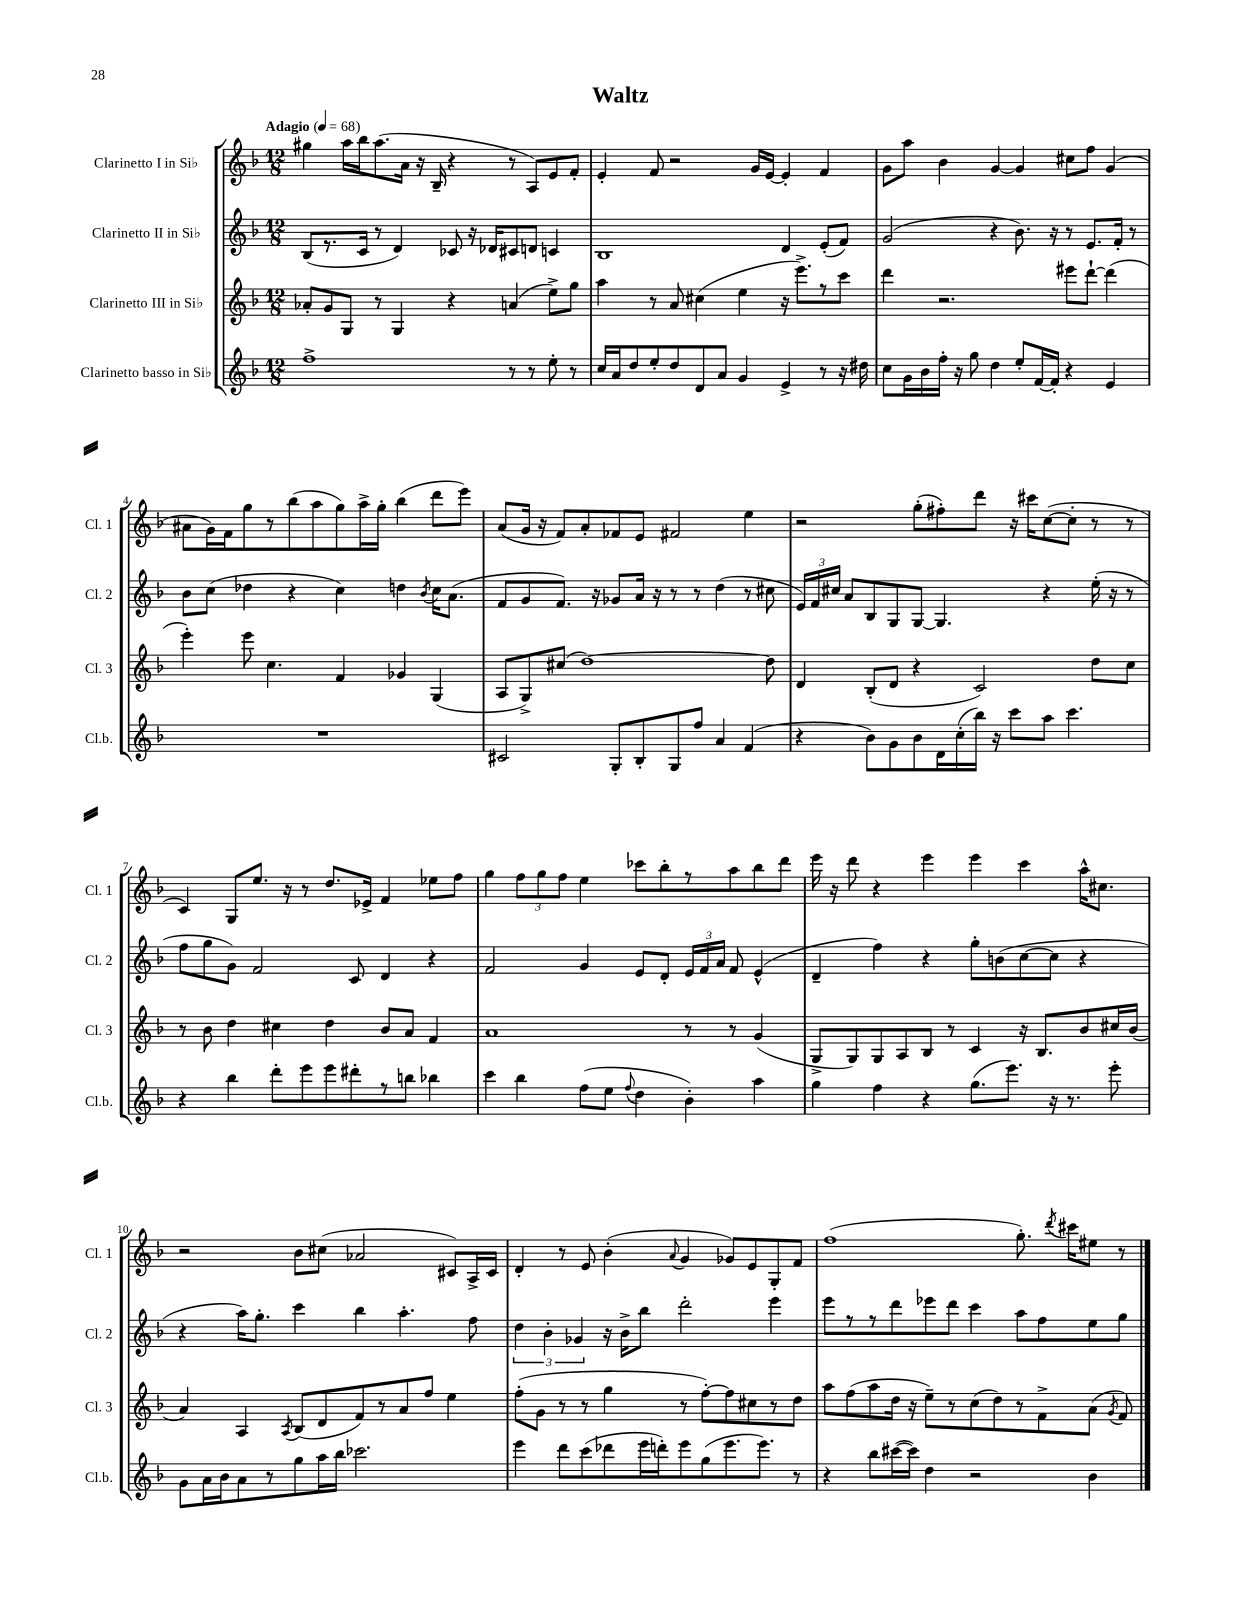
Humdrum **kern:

**kern	**kern	**kern	**kern
*staff4	*staff3	*staff2	*staff1
*clefG2	*clefG2	*clefG2	*clefG2
*k[b-]	*k[b-]	*k[b-]	*k[b-]
*M12/8	*M12/8	*M12/8	*M12/8
*MM68	*MM68	*MM68	*MM68
1ff^	8a-'	(8B-	4gg#
.	8g	8.r	.
.	8G	.	16aa
.	.	16c	16bb-
.	8r	8r	(8.aa
.	4G	4d)	.
.	.	.	16a
.	.	.	16r
.	.	.	16B-~
.	4r	8c-	4r
.	.	16r	.
.	.	16d-	.
8r	(4a	8c#	8r
8r	.	8d	8A)
8ee'	8ee^)	4c	8e
8r	8gg	.	8f'
=	=	=	=
16cc	4aa	1B-	4e'
16a	.	.	.
8dd	.	.	.
8ee'	8r	.	8f
8dd	8a	.	2r
8d	(4cc#	.	.
8a	.	.	.
4g	4ee	.	.
.	.	.	16g
.	.	.	[16e
4e^	16r	4d	4e']
.	8.eee^)	.	.
8r	8r	(8e'	4f
16r	8ccc	8f)	.
16dd#	.	.	.
=	=	=	=
8cc	4ddd	(2g	8g
16g	.	.	8aa
16b-	.	.	.
16ff'	2.r	.	4b-
16r	.	.	.
8gg	.	.	.
4dd	.	4r	[4g
8ee'	.	8.b-)	4g]
[16f	.	.	.
16f']	.	16r	.
4r	8eee#	8r	8cc#
.	[8ddd`	8.e	8ff
4e	(4ddd]	.	(4g
.	.	16f'	.
.	.	8r	.
=	=	=	=
1.r	4eee')	8b-	8a#
.	.	(8cc	16g)
.	.	.	16f
.	8eee	4dd-	8gg
.	4.cc	.	8r
.	.	4r	(8bb-
.	.	.	8aa
.	4f	4cc)	8gg)
.	.	.	16aa^
.	.	.	16gg'
.	4g-	4dd	(4bb-
.	.	8qb-	.
.	(4G	16cc	8ddd
.	.	(8.a	.
.	.	.	8eee)
=	=	=	=
2c#	8A	8f	(8a
.	8G^)	8g	16g
.	.	.	16r
.	(8cc#	8.f)	8f)
.	[1dd)	.	8a'
.	.	16r	.
8G'	.	8g-	8f-
8B-'	.	16a	8e
.	.	16r	.
8G	.	8r	2f#
8ff	.	8r	.
4a	.	(4dd	.
(4f	.	8r	4ee
.	8dd]	8cc#	.
=	=	=	=
4r	4d	24e)	2r
.	.	24f	.
.	.	24cc#	.
.	.	8a	.
8b-)	(8B-'	8B-	.
8g	8d	8G	.
8b-	4r	[8G	(8gg'
16d	.	4.G]	8ff#')
(16cc'	.	.	.
16bb-)	2c)	.	8ddd
16r	.	.	.
8ccc	.	.	16r
.	.	.	16ccc#
8aa	.	4r	([8cc
4.ccc	.	.	8cc']
.	8dd	(16ee'	8r
.	.	16r	.
.	8cc	8r	8r
=	=	=	=
4r	8r	8ff	4c)
.	8b-	8gg	.
4bb-	4dd	8g)	8G
.	.	2f	8.ee
8ddd'	4cc#	.	.
.	.	.	16r
8eee	.	.	8r
8eee	4dd	.	8.dd
8ddd#'	.	8c	.
.	.	.	16e-^
8r	8b-	4d	4f
8bb	8a	.	.
4bb-	4f	4r	8ee-
.	.	.	8ff
=	=	=	=
4ccc	1a	2f	4gg
4bb-	.	.	12ff
.	.	.	12gg
.	.	.	12ff
(8ff	.	4g	4ee
8ee	.	.	.
8qqff	.	.	.
4dd	.	8e	8ccc-
.	.	8d'	8bb-'
4b-')	8r	24e	8r
.	.	24f	.
.	.	24a	.
.	8r	8f	8aa
4aa	(4g	(4e^^	8bb-
.	.	.	8ddd
=	=	=	=
4gg	8G^	4d~	16eee
.	.	.	16r
.	8G)	.	8ddd
4ff	8G	4ff)	4r
.	8A	.	.
4r	8B-	4r	4eee
.	8r	.	.
(8.gg	4c	8gg'	4eee
.	.	(8b	.
8.eee)	.	.	.
.	16r	[8cc	4ccc
.	8.B-	.	.
16r	.	8cc]	.
8.r	.	.	.
.	8b-	4r	16aa^^
.	.	.	8.cc#
8eee'	16cc#	.	.
.	(16b-	.	.
=	=	=	=
8g	4a)	4r	2r
16a	.	.	.
16b-	.	.	.
8a	4A	16aa)	.
.	.	8.gg'	.
8r	.	.	.
.	8qA	.	.
8gg	(8B-	4ccc	8b-
16aa	8d	.	(8cc#
16bb-	.	.	.
2.ccc-	8f)	4bb-	2a-
.	8r	.	.
.	8a	4.aa'	.
.	8ff	.	.
.	4ee	.	8c#)
.	.	8ff	16A^
.	.	.	16c#
=	=	=	=
4eee	(8ff'	6dd	4d'
.	8g	.	.
.	.	6b-'	.
8ddd	8r	.	8r
.	.	6g-	.
(8ccc	8r	.	8e
8ddd-	4gg	16r	(4b-'
.	.	16b-^	.
16eee	.	8bb-	.
16ddd')	.	.	.
.	.	.	8qqa
8eee	8r	2ddd'	4g
(8gg	[8ff')	.	.
8.eee	8ff]	.	8g-)
.	8cc#	.	8e
8.eee)	.	.	.
.	8r	4eee	8G'
8r	8dd	.	8f
=	=	=	=
4r	8aa	8eee	(1ff
.	(8ff	8r	.
8bb-	8aa	8r	.
([16ccc#	16dd	8ddd	.
16ccc#])	16r	.	.
4dd	8ee~)	8eee-	.
.	8r	8ddd	.
2r	(8cc	4ccc	.
.	8dd)	.	.
.	8r	8aa	8.gg')
.	8f^	8ff	.
.	.	.	8qddd
.	.	.	16ccc#
4b-	(8a	8ee	8ee#
.	8qg	.	.
.	8f)	8gg	8r
==	==	==	==
*-	*-	*-	*-
